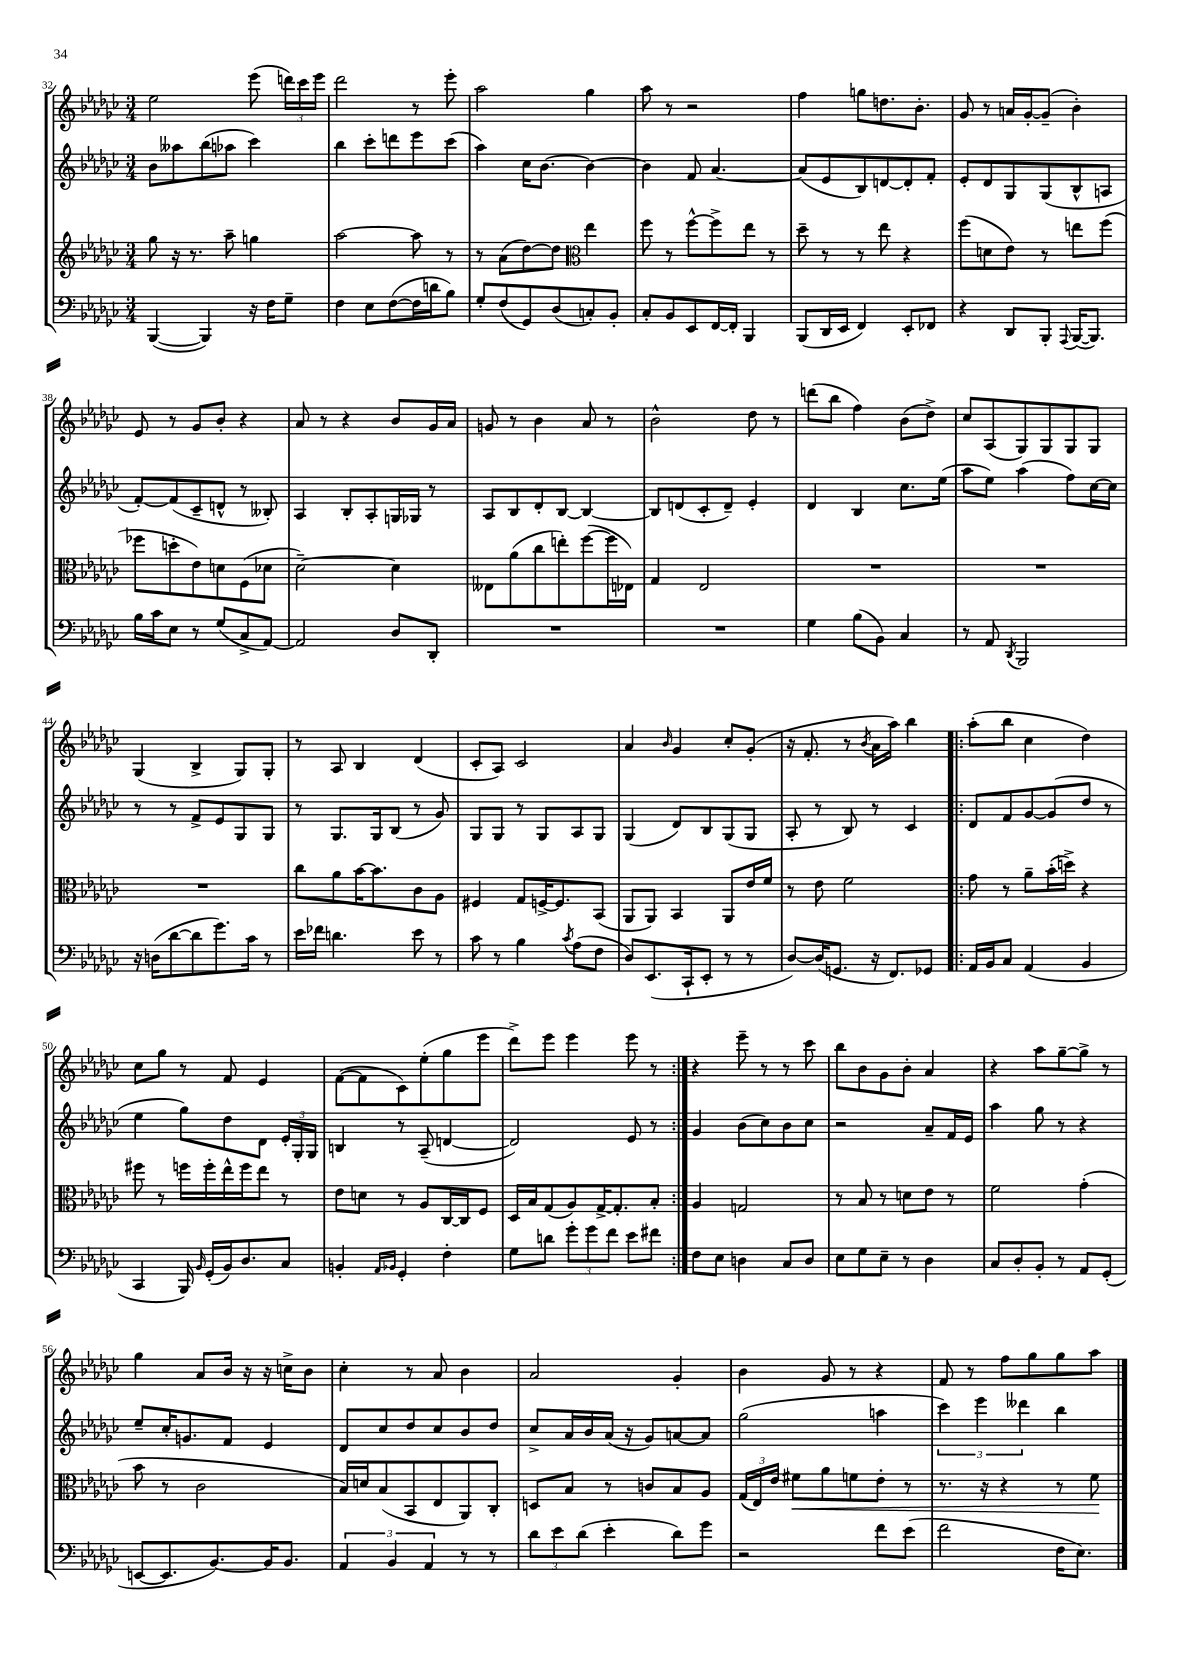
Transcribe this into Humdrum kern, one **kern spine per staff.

**kern	**kern	**kern	**kern
*staff4	*staff3	*staff2	*staff1
*clefF4	*clefG2	*clefG2	*clefG2
*k[b-e-a-d-g-c-]	*k[b-e-a-d-g-c-]	*k[b-e-a-d-g-c-]	*k[b-e-a-d-g-c-]
*M3/4	*M3/4	*M3/4	*M3/4
([4BBB-	8gg-	8b-	2ee-
.	16r	8aa--	.
.	8.r	.	.
4BBB-])	.	(8bb-	.
.	8aa-~	8aa-	.
16r	4gg	4ccc-)	(8eee-
16F	.	.	.
8G-~	.	.	24ddd)
.	.	.	24ccc-
.	.	.	24eee-
=	=	=	=
4F	[2aa-	4bb-	2ddd-
8E-	.	8ccc-'	.
([8F	.	8ddd	.
16F]	8aa-]	8eee-	8r
16d	.	.	.
8B-)	8r	(8ccc-	8eee-'
=	=	=	=
8G-'	8r	4aa-)	2aa-
(8F	(8a-	.	.
8GG-)	[8dd-)	16cc-	.
.	.	[8.b-	.
(8D-	8dd-]	.	.
*	*clefC3	*	*
8C')	4ee-	4b-_	4gg-
8BB-'	.	.	.
=	=	=	=
8C-'	8ff	4b-]	8aa-
8BB-	8r	.	8r
8EE-	[8ff^^	8f	2r
[16FF	8ff^]	[4.a-	.
16FF']	.	.	.
4BBB-	8ee-	.	.
.	8r	.	.
=	=	=	=
(8BBB-	8dd-~	(8a-]	4ff
16DD-	8r	8e-	.
16EE-	.	.	.
4FF)	8r	8B-)	8gg
.	8ee-	[8d	8.dd
8EE-'	4r	8d']	.
.	.	.	8.b-'
8FF-	.	8f'	.
=	=	=	=
4r	(8ff	8e-'	8g-
.	8d	8d-	8r
8DD-	8e-)	8G-	16a
.	.	.	[16g-'
8BBB-'	8r	(8G-	(8g-~]
8qqAAA-	.	.	.
([16BBB-	8ee	8B-^^	4b-')
8.BBB-])	.	.	.
.	(8ff	8A	.
=	=	=	=
16B-	8ff-	[8f')	8e-
16c-	.	.	.
8E-	8dd'	(8f]	8r
8r	8e-)	8c-~	8g-
(8G-	8d	8d^^	8b-'
8C-^	(8F	8r	4r
[8AA-)	8d-	8B--')	.
=	=	=	=
2AA-]	[2d-~)	4A-	8a-
.	.	.	8r
.	.	8B-'	4r
.	.	8A-'	.
8D-	4d-]	16G	8b-
.	.	16G-	.
8DD-'	.	8r	16g-
.	.	.	16a-
=	=	=	=
2.r	8E--	8A-	8g
.	(8a-	8B-	8r
.	8cc-	8d-'	4b-
.	8ee')	[8B-	.
.	([8ff	4B-_	8a-
.	16ff]	.	8r
.	16E-)	.	.
=	=	=	=
2.r	4G-	8B-]	2b-^^
.	.	(8d	.
.	2E-	8c-'	.
.	.	8d~)	.
.	.	4e-'	8dd-
.	.	.	8r
=	=	=	=
4G-	2.r	4d-	(8ddd
.	.	.	8bb-
(8B-	.	4B-	4ff)
8BB-)	.	.	.
4C-	.	8.cc-	(8b-
.	.	.	8dd-^)
.	.	(16ee-	.
=	=	=	=
8r	2.r	8aa-	8cc-
8AA-	.	8ee-)	(8A-
8qDD-	.	.	.
2BBB-	.	(4aa-	8G-)
.	.	.	8G-
.	.	8ff)	8G-
.	.	[16cc-	8G-
.	.	16cc-]	.
=	=	=	=
16r	2.r	8r	(4G-
(16D	.	.	.
[8d-	.	8r	.
8d-]	.	8f^	4B-^
8.g-)	.	8e-	.
.	.	8G-	8G-)
16c-	.	.	.
8r	.	8G-	8G-'
=	=	=	=
16e-	8cc-	8r	8r
16f-	.	.	.
4.d	8a-	8.G-	8A-
.	[16b-	.	4B-
.	8.b-]	16G-	.
.	.	(8B-	.
8e-	8c-	8r	(4d-
8r	8A-	8g-)	.
=	=	=	=
8c-	4F#	8G-	8c-'
8r	.	8G-	8A-)
4B-	8G-	8r	2c-
.	[16F^	8G-	.
.	8.F]	.	.
8qc-	.	.	.
(8A-	.	8A-	.
8F	(8BB-	8G-	.
=	=	=	=
8D-)	8AA-	(4G-	4a-
(8.EE-	8AA-)	.	.
.	.	.	16qqb-
.	4BB-	8d-)	4g-
16CC-`	.	.	.
8EE-'	.	8B-	.
8r	8AA-	(8G-	8cc-'
8r	16e-	8G-	(8g-'
.	16f	.	.
=	=	=	=
[8D-)	8r	8A-'	16r
.	.	.	8.f'
(16D-]	8e-	8r	.
8.GG	.	.	.
.	2f	8B-)	8r
.	.	.	8qb-
16r	.	8r	16a-
8.FF)	.	.	16aa-)
.	.	4c-	4bb-
8GG-	.	.	.
=!|:	=!|:	=!|:	=!|:
16AA-	8g-	8d-	(8aa-'
16BB-	.	.	.
8C-	8r	8f	8bb-
(4AA-	8a-~	[8g-	4cc-
.	(16b-'	(8g-]	.
.	16dd^)	.	.
4BB-	4r	8dd-	4dd-)
.	.	8r	.
=	=	=	=
4CC-	8ff#	4ee-	8cc-
.	8r	.	8gg-
16BBB-)	16ff	8gg-)	8r
16qqBB-	.	.	.
(16GG-'	16ff'	.	.
16BB-)	16ee-^^	8dd-	8f
8.D-	16ff	.	.
.	8ee-	8d-	4e-
8C-	8r	24e-'	.
.	.	24G-'	.
.	.	24G-	.
=	=	=	=
4BB'	8e-	4B	([8f
.	8d	.	8f]
16qqAA-	.	.	.
16qqBB-	.	.	.
4GG-'	8r	8r	8c-)
.	8A-	(8A-~	(8ee-'
4F'	[16C-	[4d	8gg-
.	16C-]	.	.
.	8F	.	8eee-
=	=	=	=
8G-	16D-	2d])	8ddd-^)
.	16B-	.	.
8d	(8G-	.	8eee-
12g-'	8A-)	.	4eee-
12g-	.	.	.
.	[16G-^	.	.
12f	.	.	.
.	8.G-']	.	.
8e-	.	8e-	8eee-
8f#	8B-'	8r	8r
=:|!	=:|!	=:|!	=:|!
8F	4A-	4g-	4r
8E-	.	.	.
4D	2G	(8b-	8eee-~
.	.	8cc-)	8r
8C-	.	8b-	8r
8D	.	8cc-	8ccc-
=	=	=	=
8E-	8r	2r	8bb-
8G-	8B-	.	8b-
8E-~	8r	.	8g-
8r	8d	.	8b-'
4D-	8e-	8a-~	4a-
.	8r	16f	.
.	.	16e-	.
=	=	=	=
8C-	2f	4aa-	4r
8D-'	.	.	.
8BB-'	.	8gg-	8aa-
8r	.	8r	[8gg-~
8AA-	(4g-'	4r	8gg-^]
(8GG-'	.	.	8r
=	=	=	=
[8EE	8b-	8ee-~	4gg-
8.EE]	8r	16cc-'	.
.	.	8.g	.
.	2c-	.	8a-
[8.BB-)	.	.	.
.	.	8f	16b-
.	.	.	16r
16BB-]	.	4e-	16r
8.BB-	.	.	16cc^
.	.	.	8b-
=	=	=	=
6AA-	16B-)	8d-	4cc-'
.	16d	.	.
.	(8B-	8cc-	.
6BB-	.	.	.
.	8BB-	8dd-	8r
6AA-	.	.	.
.	8E-	8cc-	8a-
8r	8AA-)	8b-	4b-
8r	8C-'	8dd-	.
=	=	=	=
12d-	8D	8cc-^	2a-
12e-	.	.	.
.	8B-	16a-	.
(12d-	.	.	.
.	.	16b-	.
4e-'	8r	(16a-	.
.	.	16r	.
.	8c	8g-)	.
8d-)	8B-	[8a	4g-'
8g-	8A-	8a]	.
=	=	=	=
2r	(24G-	(2gg-	4b-
.	24E-)	.	.
.	24e-	.	.
.	8f#	.	.
.	8a-	.	8g-
.	8f	.	8r
8f	8e-'	4aa	4r
(8e-	8r	.	.
=	=	=	=
2f	8.r	6ccc-)	8f
.	.	.	8r
.	.	6eee-	.
.	16r	.	.
.	4r	.	8ff
.	.	6ddd--	.
.	.	.	8gg-
16F	8r	4bb-	8gg-
8.E-)	.	.	.
.	8f	.	8aa-
==	==	==	==
*-	*-	*-	*-
